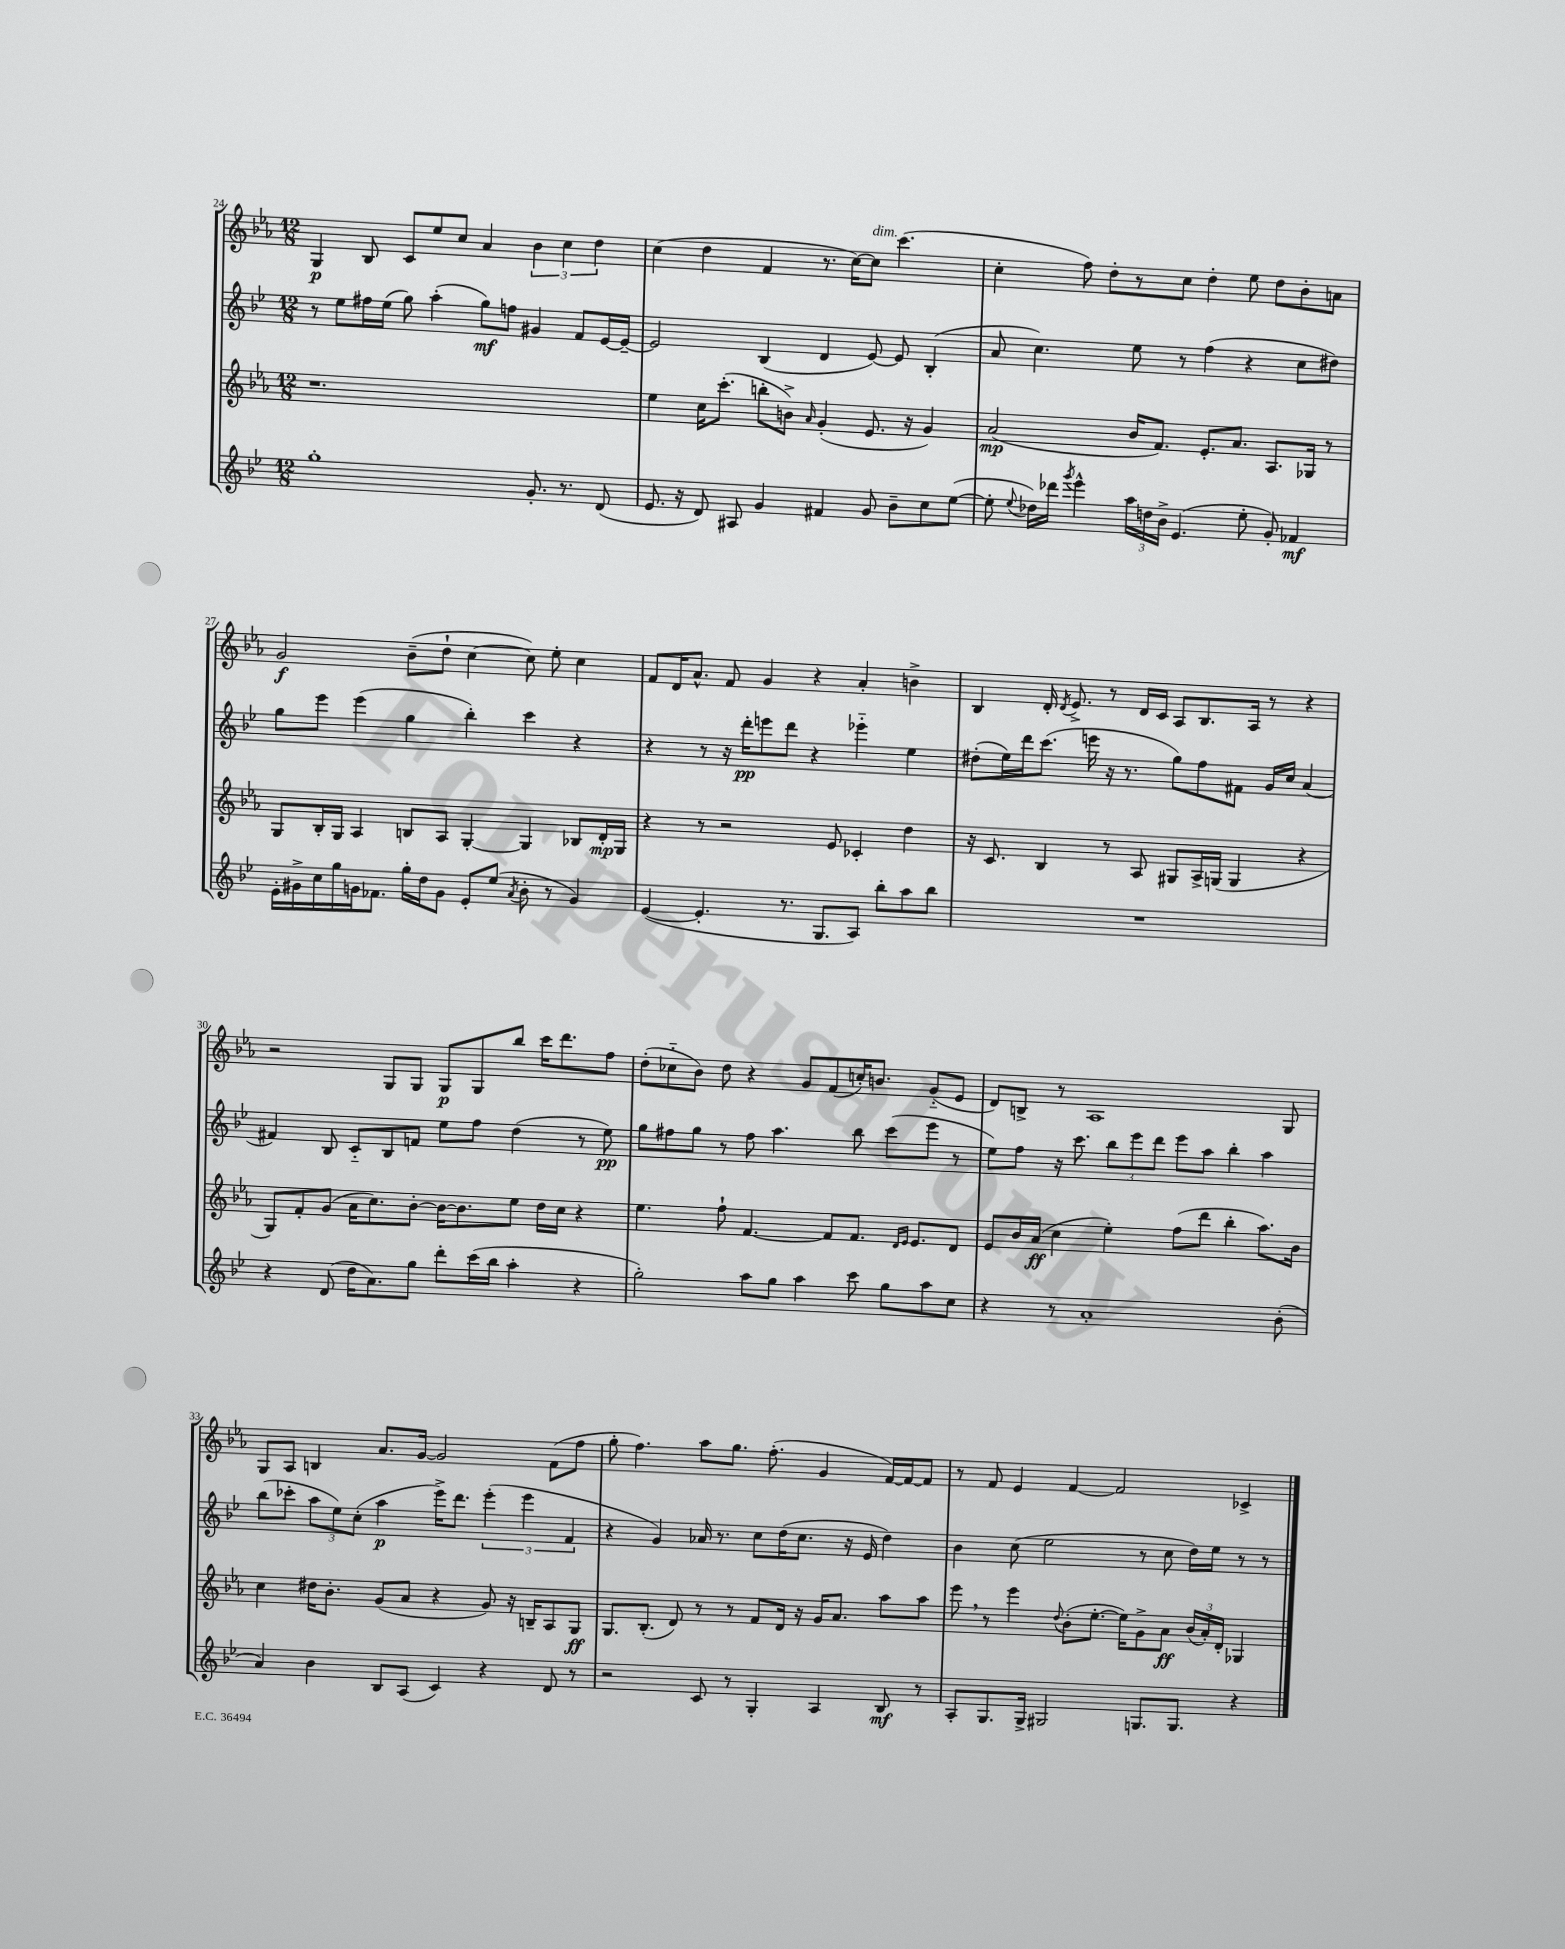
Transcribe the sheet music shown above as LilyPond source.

<<
\new StaffGroup <<
\new Staff = "s0" {
    \clef treble \key ees \major \numericTimeSignature \time 12/8
    \autoBeamOff g4\p bes8 c'8[ ees''8 c''8] aes'4 \tuplet 3/2 { bes'4 c''4 d''4 } |
    c''4( d''4 f'4 r8. c''16[~) c''8]^\markup { \italic "dim." } c'''4.( |
    c''4-. f''8) d''8[-. r8 c''8] d''4-. ees''8 d''8[ bes'8-. a'8] |
    g'2\f bes'8[--( d''8]-! c''4~ c''8) ees''8-. c''4 |
    f'8[ d'16 aes'8.]-^ f'8 g'4 r4 aes'4-. b'4-> |
    bes4 d'16-. \acciaccatura { d'8 } ees'8.-> r8 d'16[ c'16] aes8[ bes8. aes16] r8 r4 |
    r2 g8[ g8] g8[\p g8 bes''8] c'''16[ d'''8. f''8] |
    d''8[-.( ces''8-_ bes'8]) d''8 r4 g'8[ f'8( c''16-.) b'8.] g'8[-_( ees'8] |
    d'8[) b8]-> r8 aes1 g8 |
    g8[ aes8] b4 aes'8.[ g'16]~ g'2 f'8[( f''8] |
    g''8-. f''4.) aes''8[ g''8.] f''8.-.( g'4 f'16[~) f'16~ f'8] |
    r8 f'8 ees'4 f'4~ f'2 ces'4-> \bar "|." |
}
\new Staff = "s1" {
    \clef treble \key bes \major \numericTimeSignature \time 12/8
    \autoBeamOff r8 ees''8[ fis''16 ees''16]( g''8) a''4-.( g''8[\mf) f''8] gis'4 f'8[ ees'16~ ees'16]~-- |
    ees'2 bes4( d'4 ees'8~) ees'8 bes4-.( |
    a'8 c''4.) ees''8 r8 f''4( r4 c''8[ dis''8]) |
    g''8[ ees'''8] ees'''4( g''4 bes''4-.) c'''4 r4 |
    r4 r8 r16 d'''16[-.\pp e'''8 d'''8] r4 ees'''4-_ ees''4 |
    dis''8[-.( ees''16) d'''16 c'''8.]( e'''16 r16 r8. g''8[) f''8 fis'8] g'16[ c''16] a'4( |
    fis'4) bes8 c'8[-_ bes8 f'8] ees''8[ f''8] d''4( r8 ees''8\pp) |
    g''8[ fis''8 g''8] r8 fis''8 a''4. bes''8 c'''8[( ees'''8] r8 |
    ees''8[) f''8] r16 c'''8. \tuplet 3/2 { bes''8[ ees'''8 d'''8] } ees'''8[ a''8] bes''4-. a''4 |
    bes''8[( ces'''8]-. \tuplet 3/2 { a''8[ ees''8) c''8]-.( } a''4\p ees'''16[->) d'''8.] \tuplet 3/2 { ees'''4-.( ees'''4 f'4 } |
    r4 g'4) aes'16 r8. c''8[ d''16( c''8.] r16 ees'16 d''4) |
    bes'4 c''8( ees''2 r8 c''8 d''16[) ees''16] r8 r8 \bar "|." |
}
\new Staff = "s2" {
    \clef treble \key ees \major \numericTimeSignature \time 12/8
    \autoBeamOff r1. |
    ees''4 c''16[ c'''8.]-.( b''8[-. b'8]->) \grace { aes'16 } g'4-.( ees'8. r16 g'4) |
    aes'2\mp( bes'16[ f'8.]) ees'8.[-. aes'8.] aes8.[ ges16] r8 |
    g8[ bes16-. g16] aes4 b8[ aes8] g4~-. g4 bes8[ d'16-.\mp g16] |
    r4 r8 r2 ees'8 ces'4-. d''4 |
    r16 c'8. bes4 r8 aes8 gis8[ aes16-> g16]( g4 r4 |
    g8[) f'8-. g'8]( aes'16[ c''8.) bes'8]~-. bes'16[~ bes'8. ees''8] d''16[ c''16] r4 |
    ees''4. f''8-! f'4.~ f'8[ f'8.] \grace { d'16[ ees'16] } ees'8.[ d'8] |
    ees'8[ bes'16 aes'16]\ff( c''4 ees''4-.) f''8[( d'''8] bes''4-. aes''8.[) bes'16] |
    c''4 dis''16[ bes'8.]-. g'8[( aes'8] r4 g'8) r16 b16[-- aes8 g8]\ff |
    g8.[ bes8.]-.( d'8) r8 r8 f'8[ d'16] r16 g'16[ aes'8.] aes''8[ aes''8] |
    ees'''8 \breathe r8 ees'''4 \appoggiatura { d''8 } bes'8[-.( ees''8.]~-. ees''16[) g'8-> aes'8]\ff \tuplet 3/2 { bes'16[( aes'16-.) d'16]-. } ges4 \bar "|." |
}
\new Staff = "s3" {
    \clef treble \key bes \major \numericTimeSignature \time 12/8
    \autoBeamOff g''1-. g'8.-. r8. d'8( |
    ees'8. r16 d'8) ais8 g'4 fis'4 g'8 bes'8[-- c''8 ees''8]~( |
    ees''8-. \appoggiatura { ees''8 } des''16[) des'''16] \acciaccatura { g'''8 } ees'''4-^ \tuplet 3/2 { a''16[ d''16 bes'16]-> } ees'4.( ees''8-. g'8-.) fes'4\mf |
    ees'16[-. gis'16-> c''16 g''16 g'16 fes'8.] g''16[-. d''16 g'8] ees'8[-. ees''8]( \acciaccatura { a'8 } bes'8-. r8 g'4) |
    ees'4~( ees'4.-. r8. g8.[ a8]) bes''8[-. a''8 bes''8] |
    R1. |
    r4 d'8( d''16[ a'8.) g''8] d'''8[-. c'''16( bes''16] a''4-. r4 |
    g''2-.) a''8[ g''8] a''4 c'''8 g''8[ a''8 c''8] |
    r4 r8 a'1-. bes'8-.( |
    a'4) bes'4 bes8[ a8]( c'4) r4 d'8 r8 |
    r2 c'8 r8 g4-. a4 bes8\mf r8 |
    a8[-. g8. g16]-> gis2 g8.[ g8.] r4 \bar "|." |
}
>>
>>
\layout { \context { \Score currentBarNumber = #24 } }
